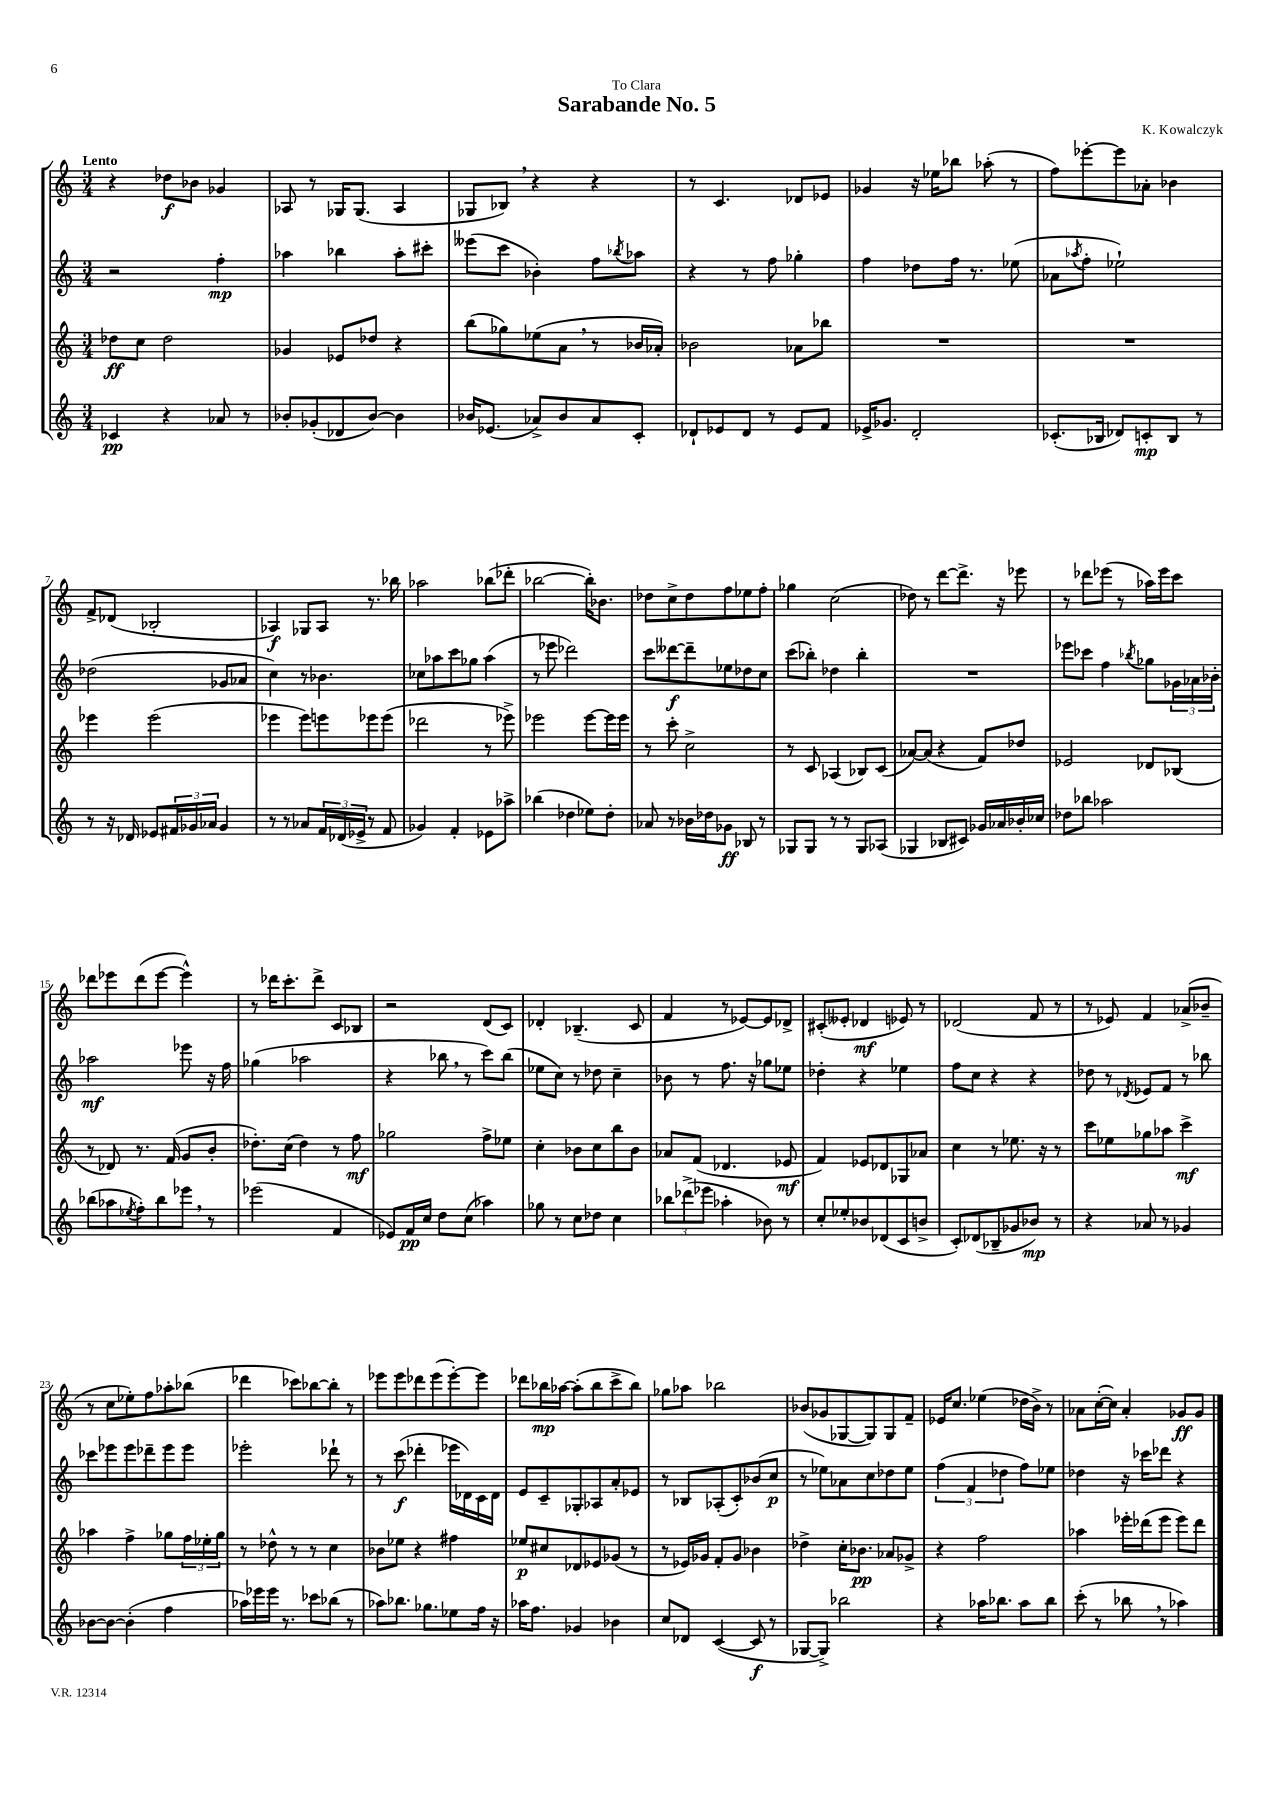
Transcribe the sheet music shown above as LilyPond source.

\header { title = "Sarabande No. 5" composer = "K. Kowalczyk" dedication = "To Clara" }
<<
\new StaffGroup <<
\new Staff = "s0" {
    \clef treble \key c \major \numericTimeSignature \time 3/4 \tempo "Lento"
    r4 des''8\f bes'8 ges'4 |
    aes8 r8 ges16 ges8.( aes4 |
    ges8 bes8) \breathe r4 r4 |
    r8 c'4. des'8 ees'8 |
    ges'4 r16 ees''16 bes''8 aes''8-.( r8 |
    f''8) ees'''8~-. ees'''8 aes'8-. bes'4 |
    f'8-> des'8( bes2-. |
    aes4\f) ges8 aes8 r8. bes''16 |
    aes''2 bes''8( des'''8-. |
    bes''2~ bes''16-.) bes'8. |
    des''8 c''8-> des''8 f''8 ees''8 f''8-. |
    ges''4 c''2( |
    des''8) r8 d'''8~ d'''8.-> r16 ees'''8 |
    r8 des'''8 ees'''8( r8 aes''16) ees'''16 c'''8 |
    des'''8 ees'''8 des'''8( ees'''8~ ees'''4-^) |
    r8 des'''16 c'''8.-. des'''8-> c'8 bes8 |
    r2 d'8( c'8) |
    des'4-. bes4.--( c'8 |
    f'4 r8 ees'8~) ees'8 des'8-> |
    cis'8-.( eeses'8-. des'4\mf ees'8) r8 |
    des'2( f'8 r8 |
    r8 ees'8) f'4 aes'8->( bes'8-- |
    r8 c''8 ees''8-.) f''8 aes''8-. bes''8( |
    des'''4 ces'''8) bes''8~ bes''8-. r8 |
    ees'''8 ees'''8 des'''8 ees'''8( ees'''8~-.) ees'''8 |
    des'''8 bes''16\mp aes''16~ aes''8-.( bes''8 c'''8-> bes''8) |
    ges''8 aes''8 bes''2 |
    bes'8( ges'8 ges8~ ges8) ges8 f'8-- |
    ees'16 c''8. ees''4( des''16 b'16->) r8 |
    aes'8 c''16~-.( c''16) aes'4-. ges'8\ff ges'8 \bar "|." |
}
\new Staff = "s1" {
    \clef treble \key c \major \numericTimeSignature \time 3/4
    r2 f''4-.\mp |
    aes''4 bes''4 aes''8-. cis'''8-. |
    eeses'''8( c'''8 bes'4-.) f''8 \acciaccatura { bes''8 } aes''8 |
    r4 r8 f''8 ges''4-. |
    f''4 des''8 f''16 r8. ees''8( |
    aes'8 \acciaccatura { aes''8 } f''8-. ees''2-!) |
    des''2( ges'8 aes'8 |
    c''4) r8 bes'4. |
    ces''8 aes''8 c'''8 ges''8 aes''4( |
    r8 ees'''8 des'''2) |
    c'''8 deses'''8~\f deses'''8-- ees''8 des''8 c''8 |
    c'''8( bes''8-.) des''4 bes''4-. |
    R2. |
    ees'''8 ces'''8 f''4 \acciaccatura { bes''8 } ges''8 \tuplet 3/2 { ges'16 aes'16 bes'16-. } |
    aes''2\mf ees'''8 r16 f''16 |
    ges''4( aes''2 |
    r4 bes''8 \breathe r8 c'''8) bes''8( |
    ees''8 c''8) r8 des''8 c''4-- |
    bes'8 r8 f''8. r16 ges''8 ees''8 |
    des''4-. r4 ees''4 |
    f''8 c''8 r4 r4 |
    des''8 r8 \acciaccatura { des'8 } ees'8 f'8 r8 bes''8 |
    ces'''8 ees'''8 ees'''8 des'''8-- ees'''8 ees'''8 |
    ees'''2-. des'''8-! r8 |
    r8 c'''8\f( des'''4-. ees'''16 des'16) c'16 des'16 |
    e'8 c'8-- ges8-. aes8 a'8-. ees'8 |
    r8 bes8 aes8-.( c'8-.) bes'8( c''8\p |
    r8 ees''8) aes'8 c''8 des''8 ees''8 |
    \tuplet 3/2 { f''4( f'4 des''4 } f''8) ees''8 |
    des''4 r16 ces'''16 des'''8 r4 \bar "|." |
}
\new Staff = "s2" {
    \clef treble \key c \major \numericTimeSignature \time 3/4
    des''8\ff c''8 des''2 |
    ges'4 ees'8 des''8 r4 |
    b''8( ges''8) ees''8( a'8 \breathe r8 bes'16 aes'16-.) |
    bes'2 aes'8 bes''8 |
    R2. |
    R2. |
    ees'''4 ees'''2( |
    ees'''4 ees'''8) e'''8 ees'''8 ees'''8( |
    des'''2 r8 ees'''8->) |
    ees'''2 ees'''8~ ees'''16 ees'''16 |
    r8 c'''8-. c''2-> |
    r8 c'8 aes4( bes8) c'8( |
    aes'8~) aes'8( r4 f'8) des''8 |
    ees'2 des'8 bes8( |
    r8 des'8) r8. f'16( g'8 b'8-. |
    des''8.-.) c''16( des''4) r8 f''8\mf |
    ges''2 f''8-> ees''8 |
    c''4-. bes'8 c''8 b''8 bes'8 |
    aes'8 f'8( des'4. ees'8\mf |
    f'4) ees'8 des'8 ges8 aes'8 |
    c''4 r8 ees''8. r16 r8 |
    c'''8 ees''8 ges''8 aes''8 c'''4->\mf |
    aes''4 f''4-> ges''8 \tuplet 3/2 { f''16 ees''16-. ges''16 } |
    r8 des''8-^ r8 r8 c''4 |
    bes'8 ees''8 r4 fis''4 |
    ees''8\p cis''8 des'8 ees'8 ges'8( r8 |
    r8 ees'16) ges'16 f'8-. ges'8 bes'4 |
    des''4-> c''16-. bes'8.\pp aes'8 ges'8-> |
    r4 f''2 |
    aes''4 ees'''16-. des'''16( ees'''8 ees'''8) des'''8 \bar "|." |
}
\new Staff = "s3" {
    \clef treble \key c \major \numericTimeSignature \time 3/4
    ces'4\pp r4 aes'8 r8 |
    bes'8-. ges'8-.( des'8 bes'8~) bes'4 |
    bes'16 ees'8.( aes'8->) bes'8 aes'8 c'8-. |
    des'8-! ees'8 des'8 r8 ees'8 f'8 |
    ees'16-> ges'8. d'2-. |
    ces'8.-.( bes16 des'8) c'8-.\mp bes8 r8 |
    r8 r16 des'16 ees'8 \tuplet 3/2 { fis'16 ges'16 aes'16 } ges'4 |
    r8 r8 aes'8 \tuplet 3/2 { f'16 des'16( ees'16-> } r8 f'8 |
    ges'4) f'4-. ees'8 aes''8-> |
    bes''4( des''4 ees''8) des''8-. |
    aes'8 r8 bes'16 des''16 ges'8\ff bes8 r8 |
    ges8 ges8 r8 r8 ges8 aes8( |
    ges4 bes8 cis'8) ges'16 aes'16 bes'16-. ces''16 |
    des''8 bes''8 aes''2 |
    bes''8( aes''8 \acciaccatura { ees''8 } f''8-.) bes''8 ees'''8 \breathe r8 |
    ees'''2( f'4 |
    ees'8) f'16\pp c''16 d''8 c''8( aes''4) |
    ges''8 r8 c''8 des''8 c''4 |
    \tuplet 3/2 { bes''8 des'''8->( ees'''8 } aes''4-. bes'8) r8 |
    c''8-. ees''8-. bes'8 des'8( c'8 b'8-> |
    c'8-.) des'8( bes8-- ges'8 bes'8\mp) r8 |
    r4 aes'8 r8 ges'4 |
    bes'8~ bes'8~ bes'4-.( f''4 |
    aes''16) ees'''16 ees'''16 r8. ces'''8 bes''8( r8 |
    aes''8) bes''8. ges''8. ees''8 f''16 r16 |
    aes''16 f''8. ges'4 bes'4 |
    c''8 des'8 c'4~( c'8\f r8 |
    ges8~ ges8->) bes''2 |
    r4 aes''16 bes''8. aes''8 bes''8 |
    c'''8-.( r8 bes''8 \breathe r8 aes''4) \bar "|." |
}
>>
>>
